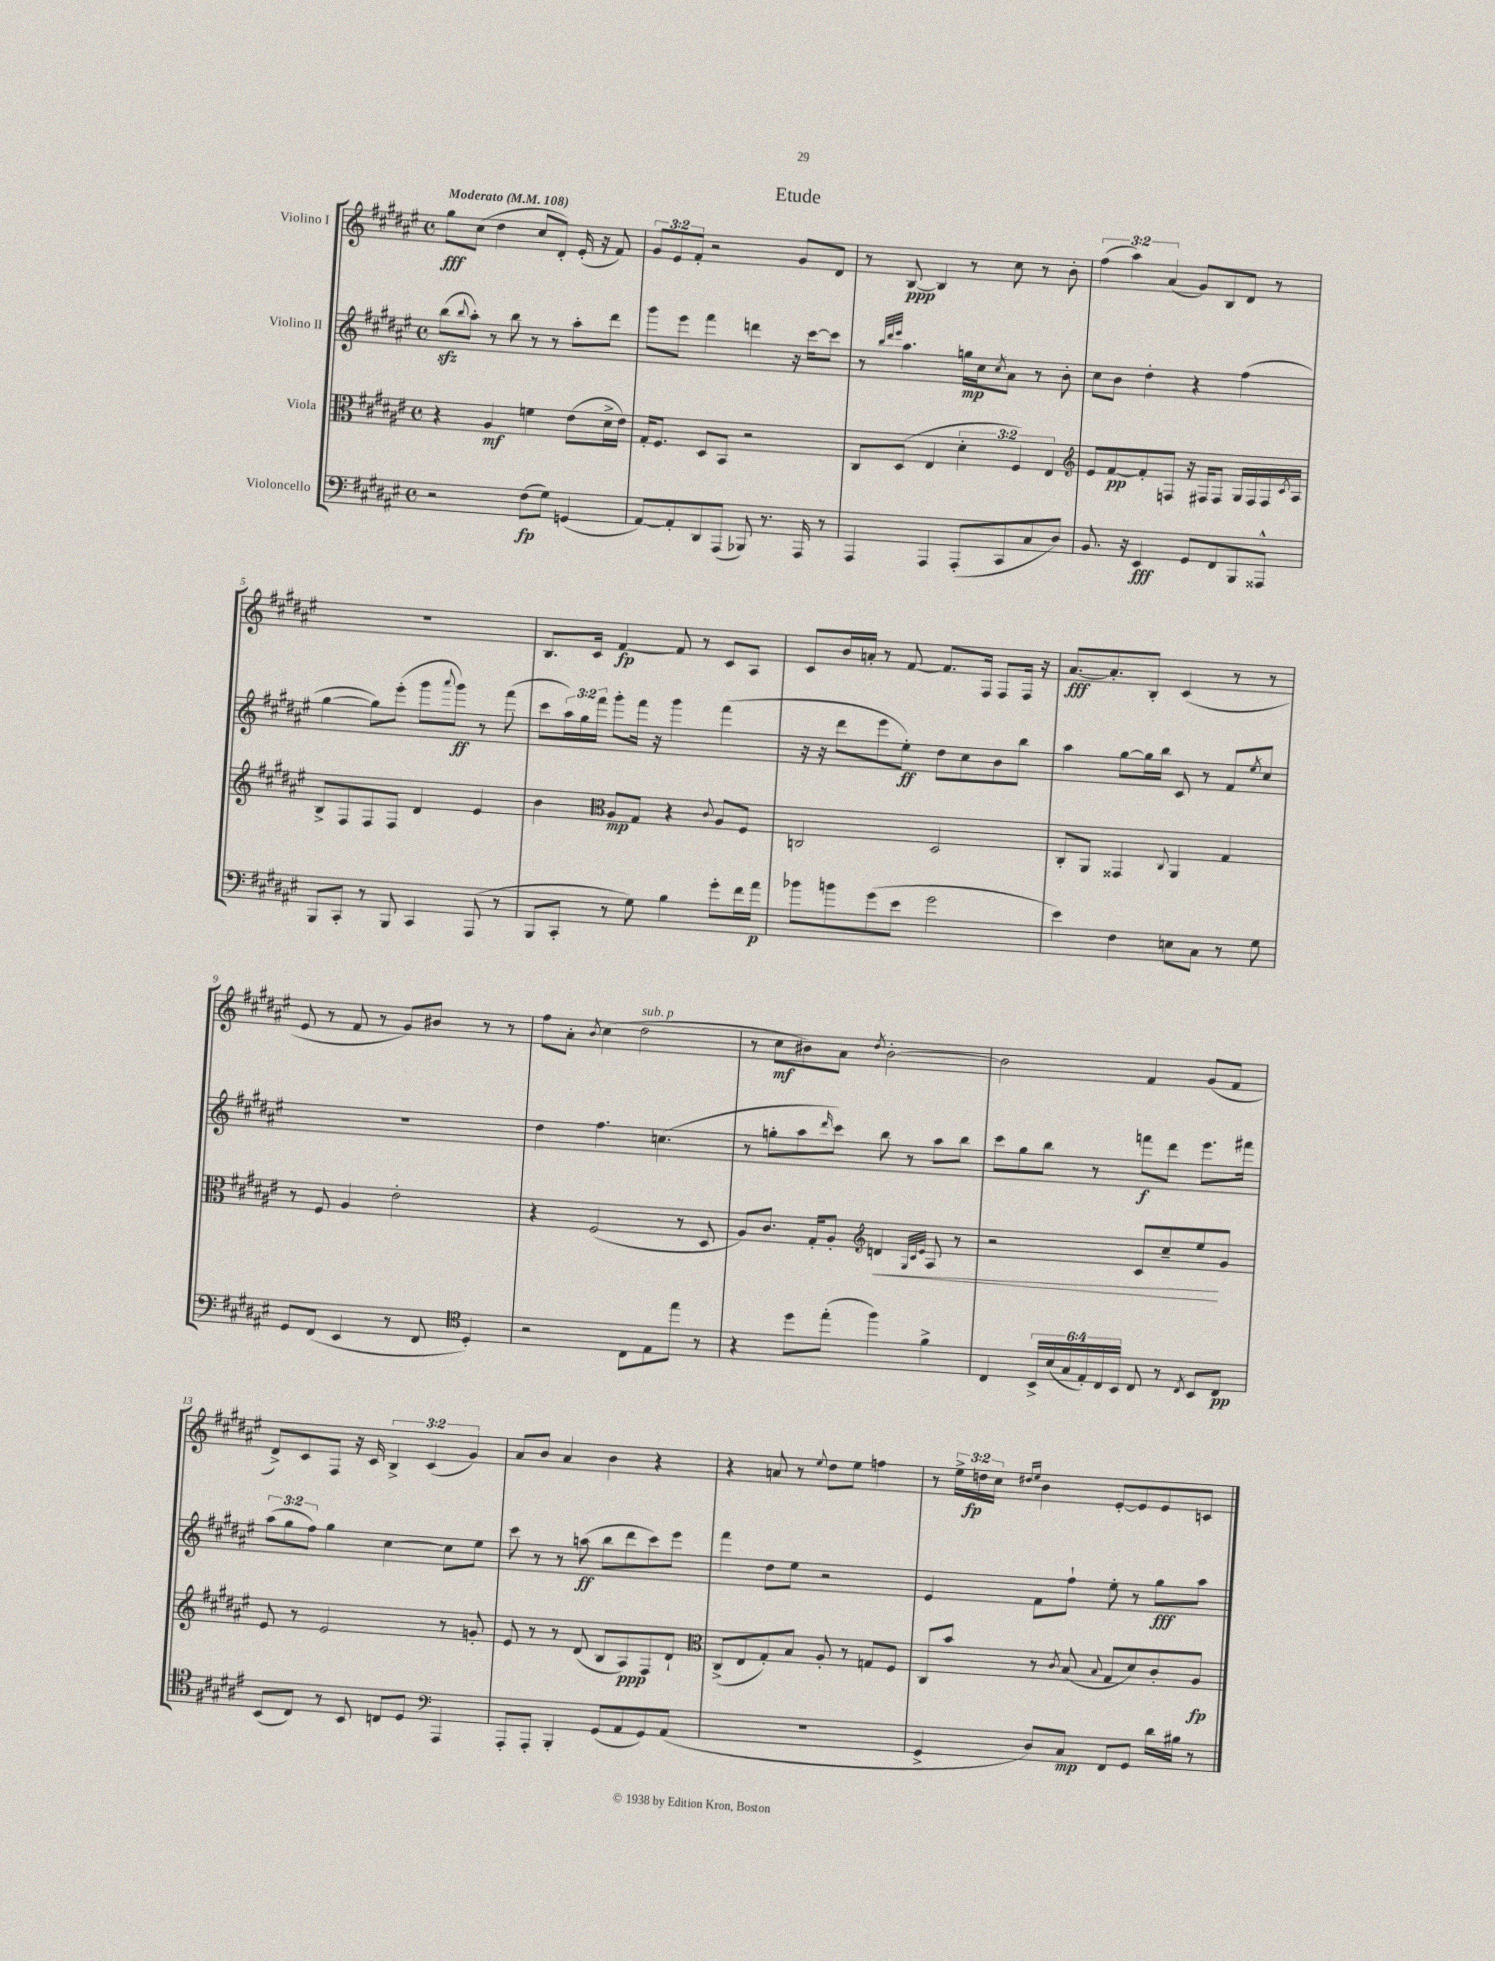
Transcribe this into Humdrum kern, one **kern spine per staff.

**kern	**kern	**kern	**kern
*staff4	*staff3	*staff2	*staff1
*clefF4	*clefC3	*clefG2	*clefG2
*k[f#c#g#d#a#e#]	*k[f#c#g#d#a#e#]	*k[f#c#g#d#a#e#]	*k[f#c#g#d#a#e#]
*M4/4	*M4/4	*M4/4	*M4/4
*met(c)	*met(c)	*met(c)	*met(c)
*MM108	*MM108	*MM108	*MM108
2r	4r	(8bb	8gg#
.	.	8qqbb	.
.	.	8aa#')	(8cc#
.	4A#	8r	4dd#
.	.	8bb	.
(8F#	4f	8r	8cc#
8G#)	.	8r	8d#')
(4GG	(8e#	8aa#'	(16e#'
.	.	.	16r
.	16d#^	8ddd#	8f#)
.	16e#)	.	.
=	=	=	=
[8AA#)	16G#'	8ggg#	12g#
.	8.F#	.	.
.	.	.	12e#
8AA#']	.	8eee#	.
.	.	.	12f#'
8DD#	8D#	4fff#	2r
(8AAA#	8BB	.	.
8BBB-)	2r	4ddd	.
8.r	.	.	.
.	.	16r	8g#
16AAA#	.	[16ccc#	.
8r	.	8ccc#]	8d#
=	=	=	=
4AAA#	8C#	8r	8r
.	.	32qqbb	.
.	.	32qqddd#	.
.	.	32qqeee#	.
.	(8D#	4.aa#	[8B
4AAA#	4E#	.	4B]
(8AAA#'	6d#'	16gg	8r
.	.	16cc#	.
.	.	8qcc#	.
8CC#	.	8a#	8cc#
.	6F#)	.	.
8C#	.	8r	8r
.	6E#	.	.
8D#)	.	8b'	8b'
=	=	=	=
*	*clefG2	*	*
8.BB	8e#	8cc#	(6ff#
.	[8f#	8b	.
.	.	.	6aa#)
16r	.	.	.
4EE#	8f#']	4dd#'	.
.	.	.	(6a#
.	8F	.	.
8GG#	16r	4r	8g#)
.	16F#	.	.
8FF#	8F#	.	8B
8BBB	16G#	(4ff#	8d#
.	16F#	.	.
8AAA##^^	16F#	.	8r
.	8qc#	.	.
.	16A#	.	.
=	=	=	=
8BBB	8B^	[4gg#	1r
8CC#'	8F#	.	.
8r	8F#	8gg#])	.
8BBB	8F#	(8eee#'	.
4CC#	4d#	8ggg#	.
.	.	8qqaaa#	.
.	.	8ggg#)	.
(8AAA#	4e#	8r	.
8r	.	(8fff#	.
=	=	=	=
8BBB	4b	8ccc#	8.B
8CC#'	.	24aa#)	.
.	.	24gg#	.
.	.	.	16c#
.	.	24fff#	.
*	*clefC3	*	*
8r	8A#	8ggg#'	[4f#
8G#)	8G#	16fff#	.
.	.	16r	.
4B	4r	4ggg#	8f#]
.	.	.	8r
.	8qqc#	.	.
8g#'	8A#	(4fff#	8c#
16f#	8F#	.	8A#
16a#	.	.	.
=	=	=	=
8b-	2C	16r	8c#
.	.	16r	.
8b	.	8ddd#	16b
.	.	.	16a'
(8g#	.	8eee#	8r
8e#	.	8ee#')	[8f#
2g#	2D#	8dd#	8.f#]
.	.	8cc#	.
.	.	.	16F#
.	.	8b	8F#
.	.	8bb	16F#
.	.	.	16r
=	=	=	=
4e#)	8C#'	4aa#	[8.a#
.	8AA#	.	.
.	.	.	8.a#']
4F#	4GG##	[8gg#	.
.	.	16gg#]	8B'
.	.	16bb	.
.	8qqC#	.	.
8E	4AA#	8c#	(4c#
8C#	.	8r	.
8r	4G#	8f#	8r
.	.	8qee#	.
8G#	.	8cc#	8r
=	=	=	=
8GG#	8r	1r	8e#
(8FF#	8F#	.	8r
4EE#	4A#	.	8f#
.	.	.	8r
8r	2e#'	.	8g#)
8FF#	.	.	8b#
*clefC4	*	*	*
4D#')	.	.	8r
.	.	.	8r
=	=	=	=
2r	4r	4dd#	8ff#
.	.	.	8a#'
.	.	.	8qb
.	(2F#	4.ff#	(4cc#
8C#	.	.	2dd#
8E#	.	(4.cc	.
8ee#	8r	.	.
8r	8D#	.	.
=	=	=	=
4r	8A#)	8r	8r
.	8.c#	8gg'	8cc#
8dd#	.	8aa#	8b#)
.	16G#'	.	.
.	.	16qqddd#	.
(8ee#'	8A#'	8ccc#)	8a#
*	*clefG2	*	*
.	.	.	8qdd#
4ff#)	4d	8bb	[2b#'
.	.	8r	.
.	32qqG#	.	.
.	32qqc#	.	.
.	32qqe#	.	.
4f#^	8A#	8aa#	.
.	8r	8bb	.
=	=	=	=
4C#	2r	8ccc#	2b#]
.	.	8gg#	.
24BB^	.	8bb	.
(24B	.	.	.
24G#	.	.	.
24E#')	.	8r	.
24C#	.	.	.
24BB	.	.	.
8C#	8c#	8fff	4f#
8r	8cc#~	8ddd#	.
8qC#	.	.	.
8BB	8ee#	8.eee#	(8g#
8C#	8g#	.	8f#
.	.	16fff#	.
=	=	=	=
(8BB	8e#	(12aa#	8d#^)
.	.	12gg#	.
8C#)	8r	.	8c#
.	.	12ff#)	.
8r	2e#	4gg#	8F#
8BB	.	.	16r
.	.	.	16c#
8C	.	[4cc#	6B^
8D#	.	.	.
.	.	.	(6c#
*clefF4	*	*	*
4AAA#	8r	8cc#]	.
.	.	.	6g#)
.	8g'	8ee#	.
=	=	=	=
8AAA#'	8e#	8ccc#	8a#
8AAA#'	8r	8r	8b
4BBB'	8r	8r	4a#
.	(8d#	(8aa	.
(8GG#	8B	8bb	4b
8AA#	8A#)	8ddd#	.
8GG#)	8F#	8ccc#)	4r
(8AA#	8d#`	8eee#	.
=	=	=	=
*	*clefC3	*	*
1r	(8C#^	4fff#	4r
.	8E#	.	.
.	8G#')	8dd#	8a
.	8B	8ee#	8r
.	.	.	8qqee#
.	8A#'	2r	8dd#
.	8r	.	8ee#
.	8G	.	4ff
.	8F#	.	.
=	=	=	=
4GG#^	8C#	4e#	8r
.	8b	.	24ee#^
.	.	.	24dd
.	.	.	24cc#
.	.	.	16qqdd#
.	.	.	16qqee#
8D#)	8r	8f#	4b
.	8qc#	.	.
8C#	(8B	8ff#`	.
.	8qqB	.	.
8FF#	8G#	8ee#'	[8e#'
8GG#	8d#)	8r	8e#]
16d#	8c#'	8gg#	8e#
16B#	.	.	.
8r	8A#	8aa#	8c
==	==	==	==
*-	*-	*-	*-
